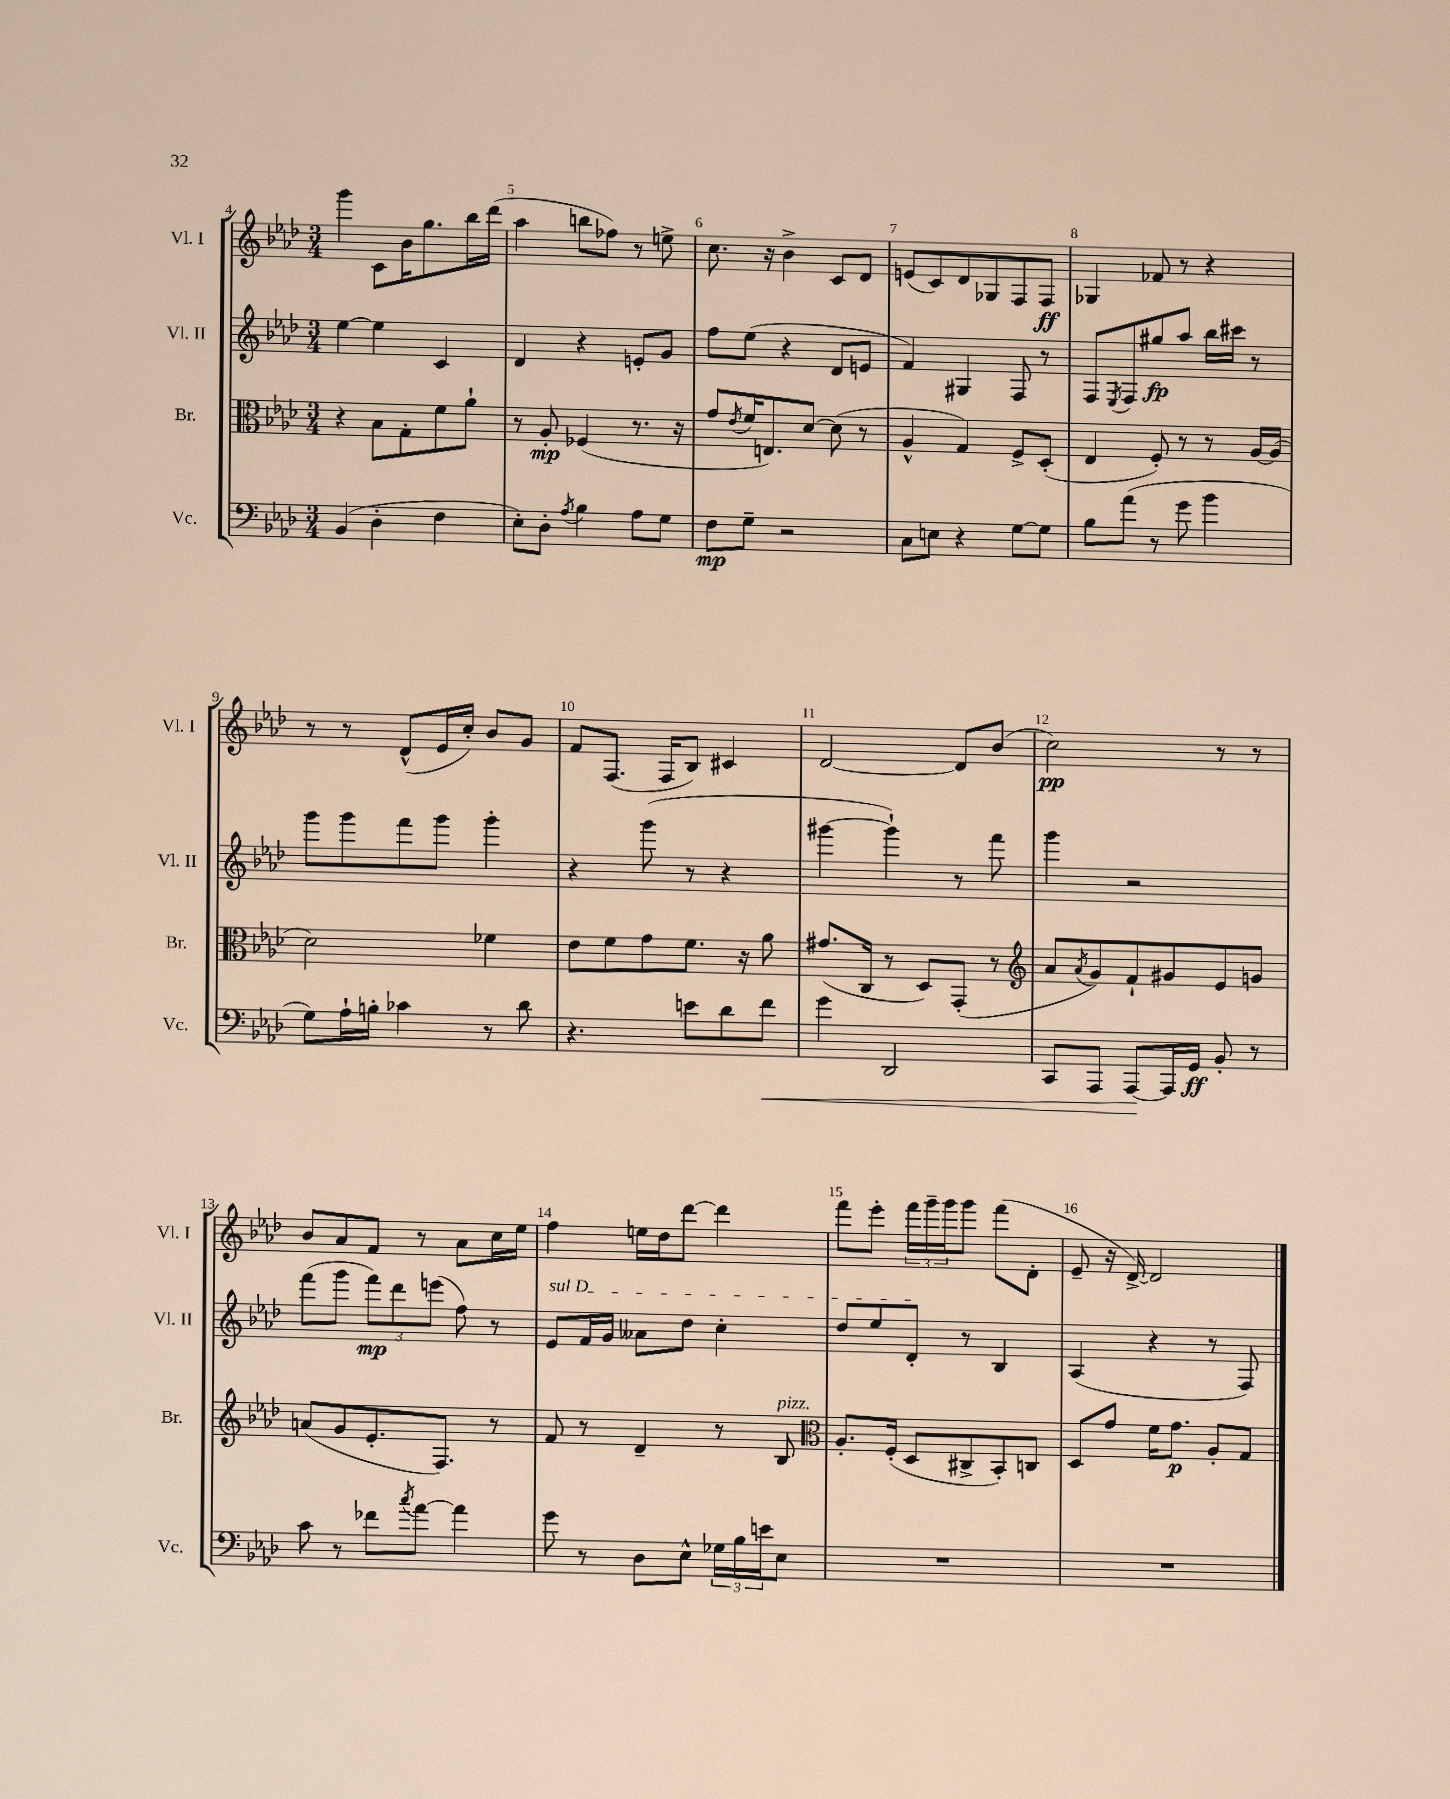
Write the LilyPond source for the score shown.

<<
\new StaffGroup <<
\new Staff = "s0" \with { instrumentName = "Vl. I" shortInstrumentName = "Vl. I" } {
    \clef treble \key aes \major \numericTimeSignature \time 3/4
    g'''4 c'8 bes'16 g''8. bes''16 des'''16( |
    aes''4 b''8 fes''8) r8 e''8-> |
    c''8. r16 bes'4-> c'8 des'8 |
    e'8( c'8) des'8 ges8 f8 f8\ff |
    ges4 fes'8 r8 r4 |
    r8 r8 des'8-^( ees'16 c''16-.) bes'8 g'8 |
    f'8 f8.( f16 bes8) cis'4 |
    des'2~ des'8 bes'8( |
    c''2\pp) r8 r8 |
    bes'8 aes'8 f'8 r8 aes'8 c''16 ees''16 |
    f''4 e''16 des''16 des'''8~ des'''4 |
    f'''8 ees'''8-. \tuplet 3/2 { f'''16 g'''16-- g'''16 } g'''8 f'''8( des'8-. |
    ees'8-- r16 des'16~->) des'2 \bar "|." |
}
\new Staff = "s1" \with { instrumentName = "Vl. II" shortInstrumentName = "Vl. II" } {
    \clef treble \key aes \major \numericTimeSignature \time 3/4
    ees''4~ ees''4 c'4 |
    des'4 r4 e'8-. g'8 |
    f''8 ees''8( r4 des'8 e'8 |
    f'4) gis4 f8 r8 |
    f8 \acciaccatura { ees8 } f8 gis''8\fp aes''8 bes''16 cis'''16 r8 |
    g'''8 g'''8 f'''8 g'''8 g'''4-. |
    r4 g'''8( r8 r4 |
    gis'''4~ gis'''4-!) r8 f'''8 |
    g'''4 r2 |
    f'''8( g'''8 \tuplet 3/2 { f'''8\mp) des'''8 e'''8( } f''8) r8 |
    \once \override TextSpanner.bound-details.left.text = \markup { \italic "sul D" } ees'8\startTextSpan f'16 g'16 aeses'8 des''8 c''4-. |
    des''8 ees''8 des'8-.\stopTextSpan r8 bes4 |
    aes4( r4 r8 f8) \bar "|." |
}
\new Staff = "s2" \with { instrumentName = "Br." shortInstrumentName = "Br." } {
    \clef alto \key aes \major \numericTimeSignature \time 3/4
    r4 bes8 g8-. f'8 aes'8-! |
    r8 aes8-.\mp fes4( r8. r16 |
    g'8 \acciaccatura { ees'8 } f'16 e8.) des'8~ des'8( r8 |
    aes4-^ g4) f8-> des8-.( |
    ees4 f8-.) r8 r8 aes16~ aes16( |
    des'2) fes'4 |
    ees'8 f'8 g'8 f'8. r16 aes'8 |
    gis'8.( c16 r8 des8) g,8-.( r8 |
    \clef treble aes'8 \acciaccatura { aes'8 } g'8) f'8-! gis'8 ees'8 g'8 |
    a'8( g'8 ees'8.-. f8.) r8 |
    f'8 r8 des'4-- r8 bes8^\markup { \italic "pizz." } |
    \clef alto aes8.-. f16-.( des8 cis8-> bes,8-.) c8 |
    des8 g'8 f'16 g'8.\p aes8-. g8 \bar "|." |
}
\new Staff = "s3" \with { instrumentName = "Vc." shortInstrumentName = "Vc." } {
    \clef bass \key aes \major \numericTimeSignature \time 3/4
    bes,4( des4-. f4 |
    ees8-.) des8-. \acciaccatura { aes8 } bes4 aes8 g8 |
    f8\mp g8-- r2 |
    c8 e8 r4 g8~ g8 |
    bes8 aes'8( r8 g'8 bes'4 |
    g8) aes16-! b16-. ces'4 r8 des'8 |
    r4. e'8 des'8 f'8\< |
    g'4 des,2 |
    c,8 aes,,8 aes,,8~\! aes,,16 g,16\ff bes,8-. r8 |
    c'8 r8 fes'8 \acciaccatura { c''8 } aes'8~ aes'4 |
    g'8 r8 des8 ees8-^ \tuplet 3/2 { ges16 bes16 e'16 } ees8 |
    R2. |
    R2. \bar "|." |
}
>>
>>
\layout { \context { \Score currentBarNumber = #4 \override BarNumber.break-visibility = ##(#f #t #t) barNumberVisibility = #all-bar-numbers-visible } }
